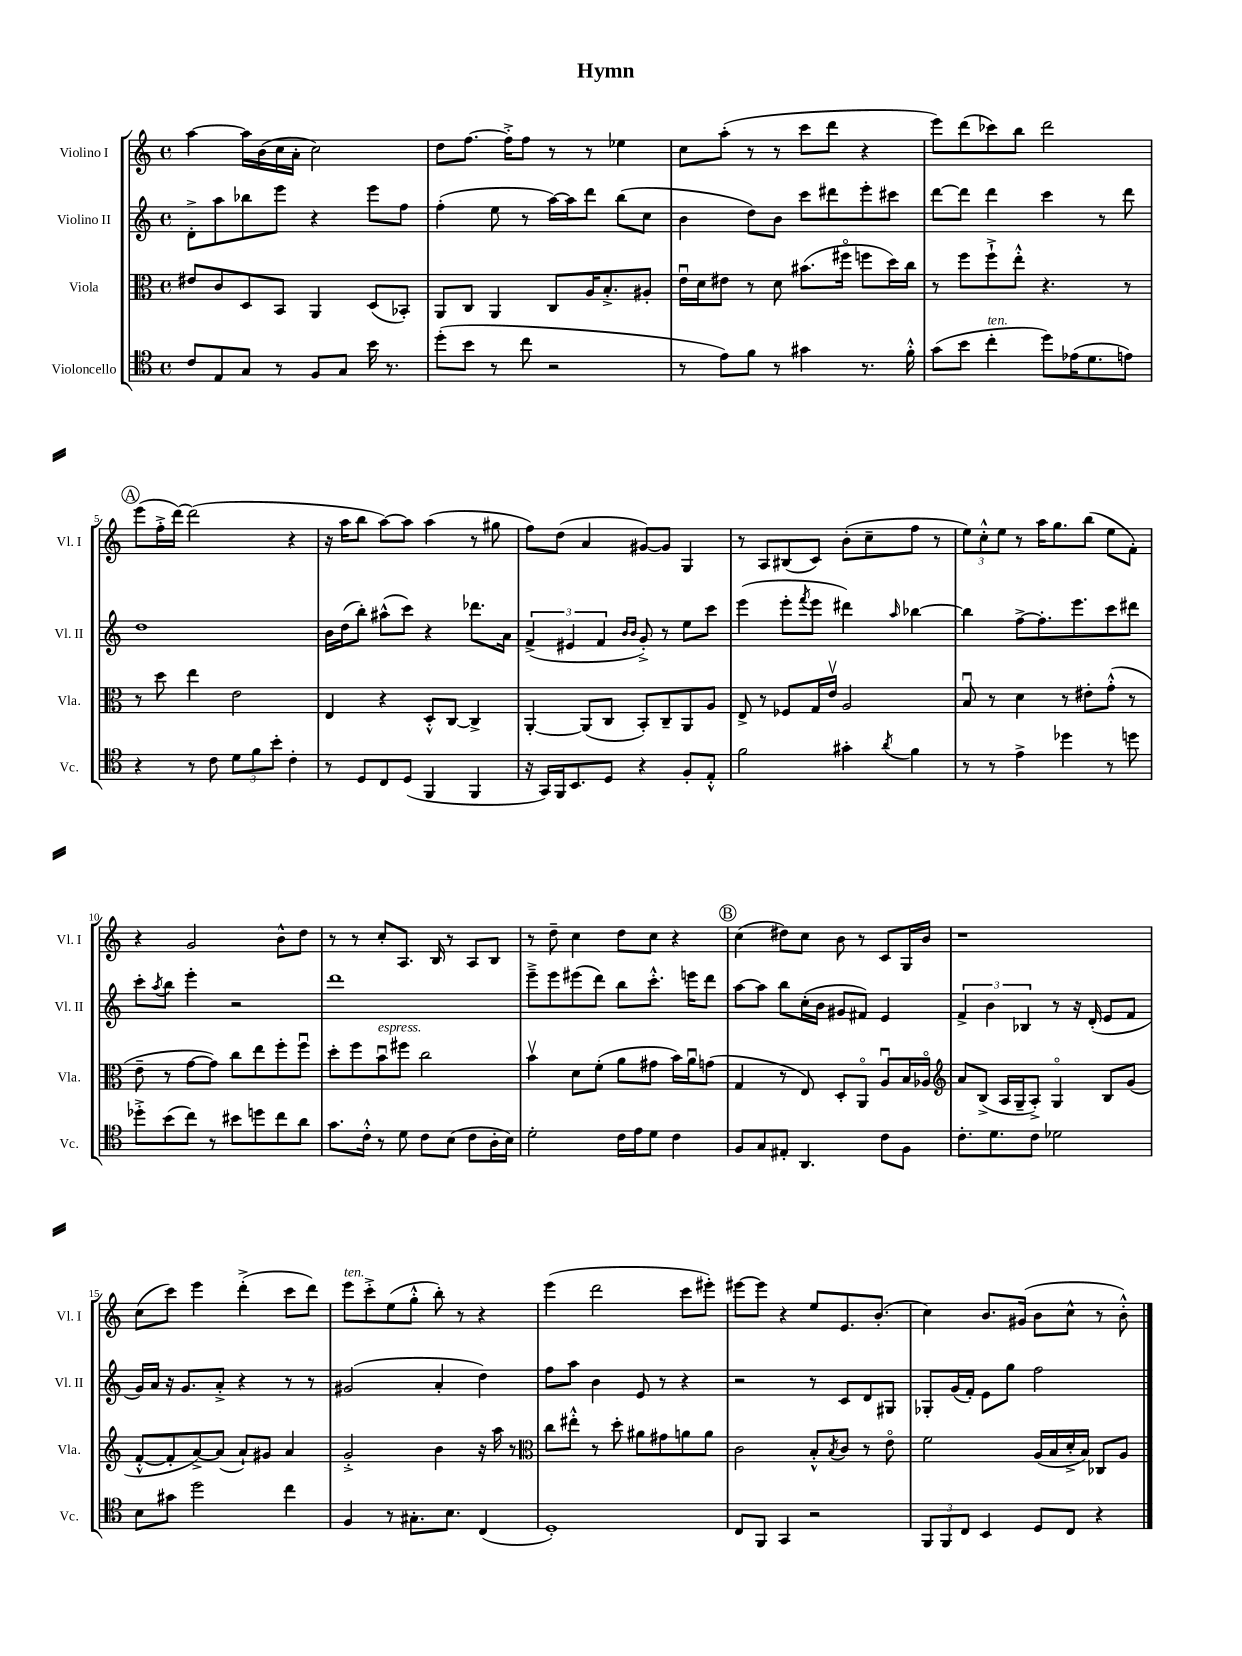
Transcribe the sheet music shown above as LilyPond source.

\header { title = "Hymn" }
<<
\new StaffGroup <<
\new Staff = "s0" \with { instrumentName = "Violino I" shortInstrumentName = "Vl. I" } {
    \clef treble \key c \major \defaultTimeSignature \time 4/4
    a''4~ a''16 b'16( c''16 a'16-. c''2) |
    d''8 f''8.~ f''16-.-> f''8 r8 r8 ees''4 |
    c''8 a''8-.( r8 r8 c'''8 d'''8 r4 |
    e'''8) d'''8( ces'''8) b''8 d'''2 |
    \mark \markup { \circle "A" } e'''8( f''16-.-> d'''16~) d'''2( r4 |
    r16 a''16 b''8 a''8~) a''8 a''4( r8 gis''8 |
    f''8) d''8( a'4 gis'8~) gis'8 g4 |
    r8 a8 bis8( c'8) b'8-.( c''8-- f''8 r8 |
    \tuplet 3/2 { e''8) c''8-.-^ e''8 } r8 a''16 g''8. b''8( e''8 f'8-.) |
    r4 g'2 b'8-^ d''8 |
    r8 r8 c''8-. a8. b16 r8 a8 b8 |
    r8 d''8-- c''4 d''8 c''8 r4 |
    \mark \markup { \circle "B" } c''4( dis''8) c''8 b'8 r8 c'8 g16 b'16 |
    r1 |
    c''8( c'''8) e'''4 d'''4-.->( c'''8 d'''8) |
    e'''8^\markup { \italic "ten." } c'''8-.-> e''8( g''8-.-^ b''8-.) r8 r4 |
    e'''4( d'''2 c'''8 eis'''8-.) |
    eis'''8~ eis'''8 r4 e''8 e'8. b'8.-.( |
    c''4) b'8. gis'16( b'8 c''8-^ r8 b'8-.-^) \bar "|." |
}
\new Staff = "s1" \with { instrumentName = "Violino II" shortInstrumentName = "Vl. II" } {
    \clef treble \key c \major \defaultTimeSignature \time 4/4
    d'8-.-> a''8 bes''8 e'''8 r4 e'''8 f''8 |
    f''4-.( e''8 r8 a''16~) a''16 d'''8 b''8( c''8 |
    b'4 d''8) b'8 c'''8 dis'''8 e'''8-. cis'''8 |
    d'''8~ d'''8 d'''4 c'''4 r8 d'''8 |
    \mark \markup { \circle "A" } d''1 |
    b'16 d''16( b''8-.) ais''8-^( c'''8) r4 des'''8. a'16 |
    \tuplet 3/2 { f'4->( eis'4 f'4 } \grace { b'16 b'16 } g'8-.->) r8 e''8 c'''8 |
    e'''4( e'''8-. \acciaccatura { f'''8 } e'''8 dis'''4) \grace { a''16 } bes''4~ |
    bes''4 f''8~-> f''8.-. e'''8. c'''8 dis'''8 |
    c'''8-. \acciaccatura { a''8 } b''8 e'''4-. r2 |
    d'''1 |
    e'''8---> e'''8 eis'''8( d'''8) b''8 c'''8.-.-^ e'''16 d'''8 |
    \mark \markup { \circle "B" } a''8~ a''8 b''8 c''16-.( b'16 gis'8 fis'8) e'4 |
    \tuplet 3/2 { f'4-> b'4 bes4 } r8 r16 d'16-.( e'8 f'8 |
    g'16) a'16 r16 g'8. a'8-.-> r4 r8 r8 |
    gis'2( a'4-. d''4) |
    f''8 a''8 b'4 e'8 r8 r4 |
    r2 r8 c'8 d'8 gis8 |
    ges8-. g'16( f'16-.) e'8 g''8 f''2 \bar "|." |
}
\new Staff = "s2" \with { instrumentName = "Viola" shortInstrumentName = "Vla." } {
    \clef alto \key c \major \defaultTimeSignature \time 4/4
    eis'8 c'8 d8 b,8 a,4 d8( bes,8-.) |
    a,8 c8 a,4 c8 a16 b8.-.-> ais8-. |
    e'16\downbow d'16 eis'8 r8 d'8 bis'8.( fis''16\flageolet f''8 d''16) c''16 |
    r8 f''8 f''8-!-> e''8-.-^ r4. r8 |
    \mark \markup { \circle "A" } r8 d''8 e''4 e'2 |
    e4 r4 d8-.-^ c8~ c4-> |
    a,4~-. a,8( c8 b,8-.) c8-- a,8 a8 |
    e8-> r8 fes8 g16 e'16\upbow a2 |
    b8\downbow r8 d'4 r8 eis'8-. g'8-.-^( r8 |
    e'8-- r8 g'8~ g'8) c''8 e''8 f''8-. f''8\downbow |
    d''8-. f''8 b'8\downbow^\markup { \italic "espress." } fis''8 c''2 |
    b'4\upbow d'8 f'8-.( a'8 gis'8 b'16) a'16\downbow g'8( |
    \mark \markup { \circle "B" } g4 r8 e8) d8-. a,8\flageolet a8\downbow b16 aes16\flageolet |
    \clef treble a'8 b8->( a16 g16-- a8-.->) g4\flageolet b8 g'8( |
    f'8~-.-^ f'8-. a'8~->) a'8( a'8-!) gis'8 a'4 |
    g'2-.-> b'4 r16 a''16 r8 |
    \clef alto c''8 eis''8-.-^ r8 d''8-. ais'8 gis'8 a'8 a'8 |
    c'2 b8-.-^ \acciaccatura { b8 } c'8 r8 e'8\flageolet |
    f'2 a16( b16 d'16-.-> b16) ces8 a8 \bar "|." |
}
\new Staff = "s3" \with { instrumentName = "Violoncello" shortInstrumentName = "Vc." } {
    \clef tenor \key c \major \defaultTimeSignature \time 4/4
    c'8 e8 g8 r8 f8 g8 b'16 r8. |
    d''8-.( b'8 r8 c''8 r2 |
    r8 e'8) f'8 r8 gis'4 r8. f'16-.-^ |
    g'8( b'8 c''4-.^\markup { \italic "ten." } d''8) ees'16( d'8. e'8) |
    \mark \markup { \circle "A" } r4 r8 c'8 \tuplet 3/2 { d'8 f'8 b'8-. } c'4-. |
    r8 d8 c8 d8( f,4 f,4 |
    r16 g,16) f,16 b,8. d8 r4 f8-. e8-.-^ |
    f'2 gis'4-. \acciaccatura { a'8 } f'4 |
    r8 r8 e'4-> des''4 r8 d''8 |
    des''8-.-> b'8( c''8) r8 bis'8 d''8 c''8 a'8 |
    g'8. c'16-.-^ r8 d'8 c'8 b8( c'8 a16-. b16) |
    d'2-. c'16 e'16 d'8 c'4 |
    \mark \markup { \circle "B" } f8 g8 eis8-. a,4. c'8 f8 |
    c'8.-. d'8. c'8 des'2 |
    b8 gis'8 d''2 c''4 |
    f4 r8 gis8.-. b8. c4( |
    d1-.) |
    c8 f,8 g,4 r2 |
    \tuplet 3/2 { f,8 f,8 c8 } b,4 d8 c8 r4 \bar "|." |
}
>>
>>
